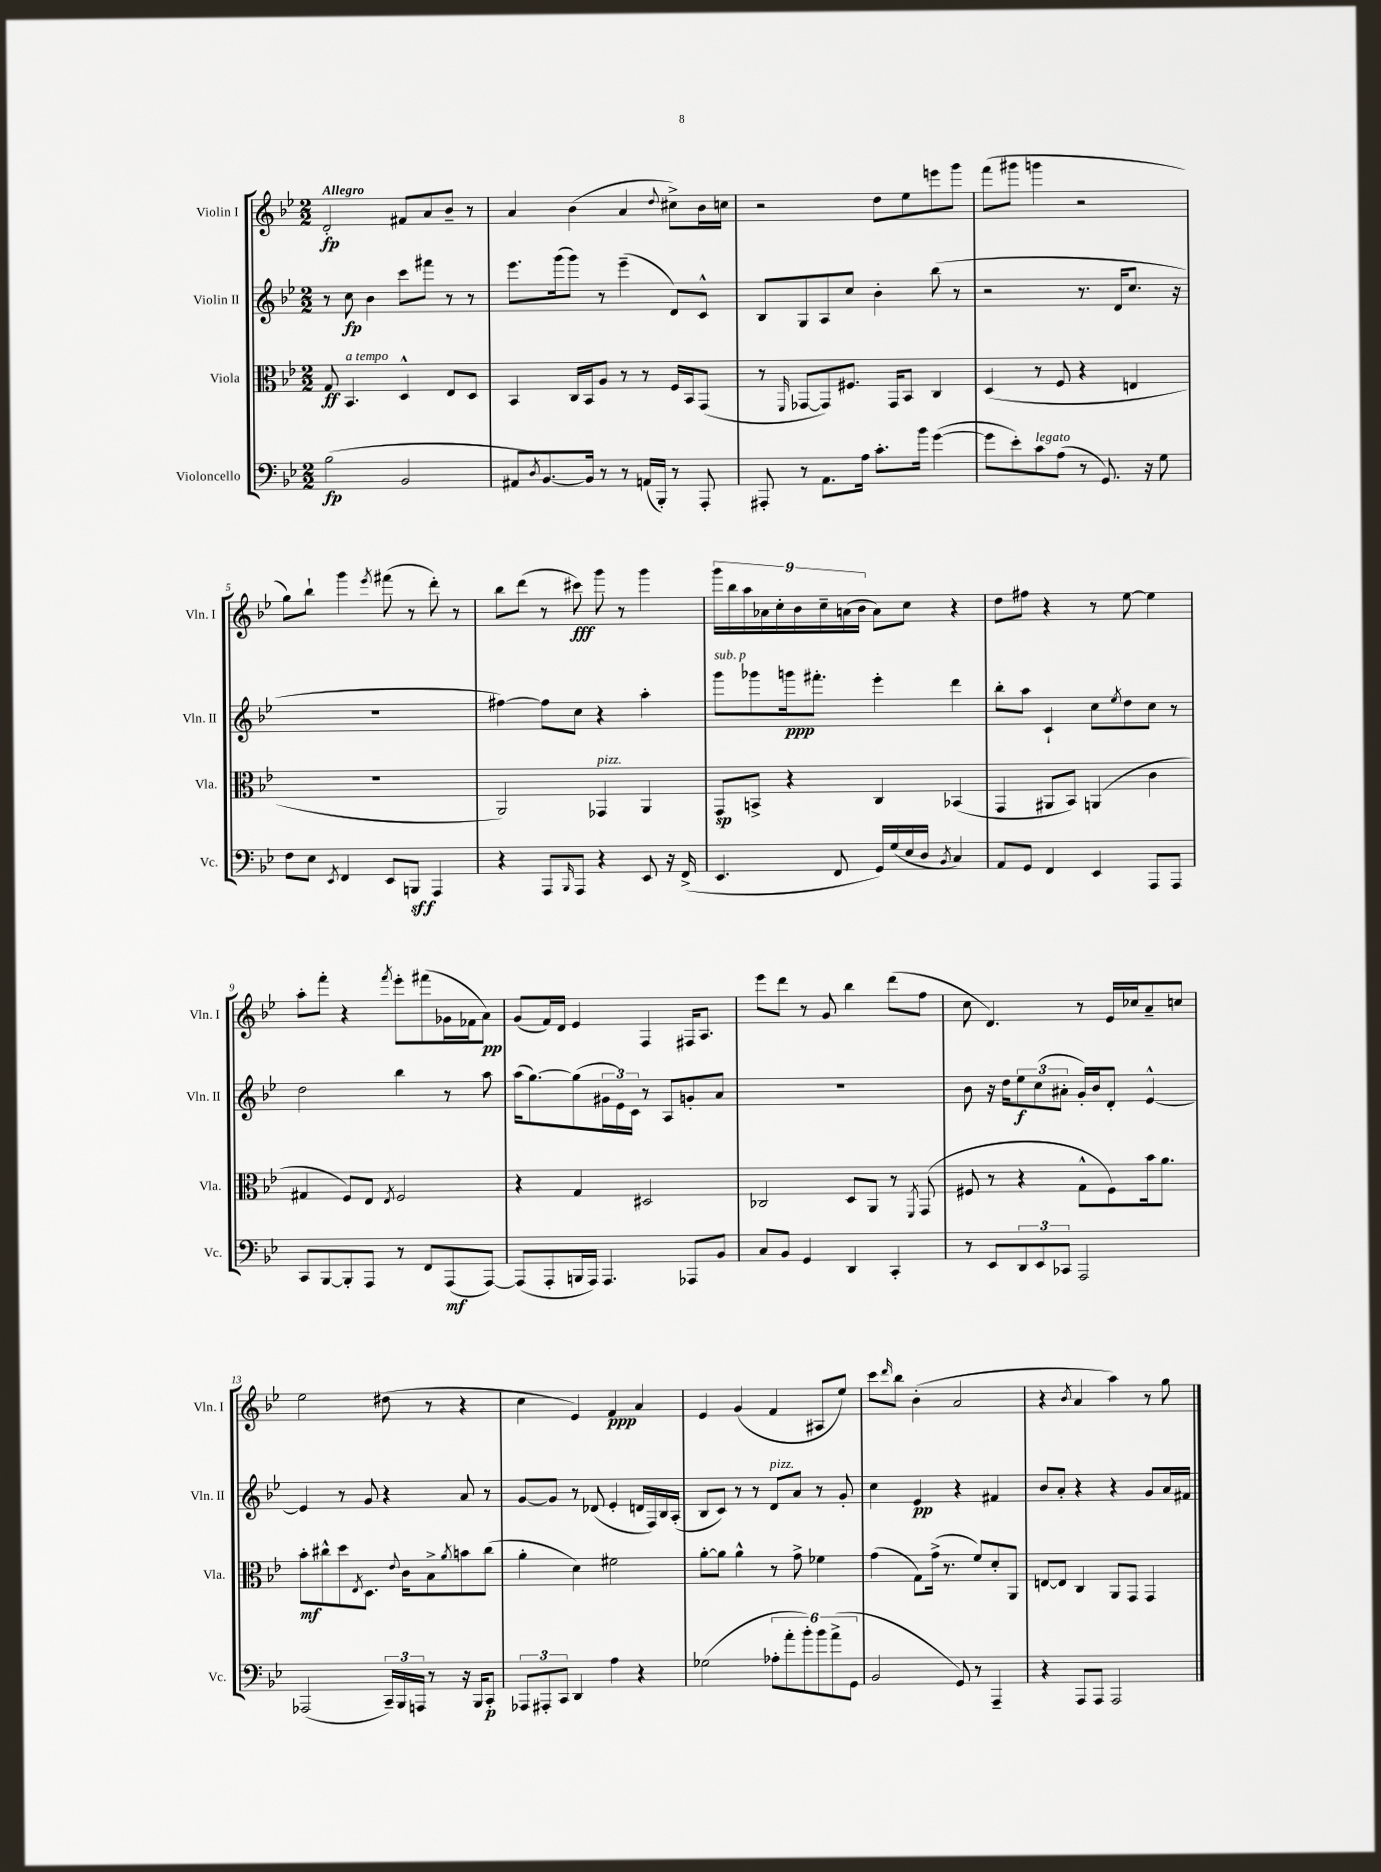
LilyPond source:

<<
\new StaffGroup <<
\new Staff = "s0" \with { instrumentName = "Violin I" shortInstrumentName = "Vln. I" } {
    \clef treble \key bes \major \numericTimeSignature \time 2/2 \tempo "Allegro"
    d'2-.\fp fis'8 a'8 bes'8-- r8 |
    a'4 bes'4( a'4 \appoggiatura { d''8 } cis''8->) bes'16 c''16 |
    r2 d''8 ees''8 e'''8 g'''8 |
    f'''8( gis'''8 g'''4 r2 |
    g''8) bes''8-! g'''4 \acciaccatura { ees'''8 } fis'''8( r8 d'''8-.) r8 |
    bes''8 d'''8( r8 cis'''8\fff) g'''8 r8 g'''4 |
    \tuplet 9/8 { g'''16 bes''16 a''16 aes'16 c''16-. bes'16 c''16-- a'16( bes'16 } a'8) c''8 r4 |
    d''8 fis''8 r4 r8 ees''8~ ees''4 |
    a''8-. f'''8-. r4 \acciaccatura { f'''8 } ees'''8-. fis'''8( ges'16 fes'16 a'8\pp) |
    g'8( f'16) d'16 ees'4 f4 fis16 a8. |
    ees'''8 d'''8 r8 g'8 bes''4 d'''8( f''8 |
    c''8 d'4.) r8 ees'16 ces''16 a'8-- c''8 |
    ees''2 dis''8( r8 r4 |
    c''4 ees'4) f'4\ppp a'4 |
    ees'4 g'4( f'4 ais8 ees''8) |
    c'''8 \grace { d'''16 } bes''8 bes'4-.( a'2 |
    r4 \acciaccatura { bes'8 } a'4 a''4) r8 g''8 \bar "|." |
}
\new Staff = "s1" \with { instrumentName = "Violin II" shortInstrumentName = "Vln. II" } {
    \clef treble \key bes \major \numericTimeSignature \time 2/2
    r8 c''8\fp bes'4 c'''8 fis'''8 r8 r8 |
    ees'''8. g'''16( g'''8) r8 ees'''4--( d'8) c'8-^ |
    bes8 g8 a8 c''8 bes'4-. bes''8( r8 |
    r2 r8. d'16 c''8. r16 |
    R1 |
    fis''4~) fis''8 c''8 r4 a''4-. |
    g'''8^\markup { \italic "sub. p" } ges'''8 g'''16\ppp fis'''8.-. ees'''4-. d'''4 |
    bes''8-. a''8 c'4-! c''8 \acciaccatura { ees''8 } d''8 c''8 r8 |
    d''2 bes''4 r8 a''8 |
    a''16( g''8.~) g''8( \tuplet 3/2 { gis'16 ees'16) c'16 } r8 a8 g'8-. a'8 |
    R1 |
    bes'8 r16 d''16 \tuplet 3/2 { ees''8\f c''8( ais'8-. } g'16-.) bes'16 d'8-. ees'4~-^ |
    ees'4 r8 g'8 r4 a'8 r8 |
    g'8~ g'8 r8 des'8( ees'4-. d'16 f16) bes16 a16-.( |
    bes8 c'8) r8 r8 d'8^\markup { \italic "pizz." } a'8 r8 g'8-. |
    c''4 ees'4\pp r4 fis'4 |
    bes'8 a'8-. r4 r4 g'8 a'16 fis'16 \bar "|." |
}
\new Staff = "s2" \with { instrumentName = "Viola" shortInstrumentName = "Vla." } {
    \clef alto \key bes \major \numericTimeSignature \time 2/2
    g8\ff bes,4.^\markup { \italic "a tempo" } d4-^ ees8 d8 |
    bes,4 c16 bes,16 a8 r8 r8 f16 bes,16 g,8( |
    r8 \grace { f,16 } ges,8~ ges,8) fis8. ges,16 bes,8 c4 |
    d4( r8 f8 r4 e4 |
    R1 |
    a,2) ges,4^\markup { \italic "pizz." } a,4 |
    g,8\sp b,8-> r4 c4 bes,4( |
    g,4 ais,8 bes,8) a,4( c'4 |
    gis4 f8) ees8 \acciaccatura { ees8 } f2 |
    r4 g4 dis2 |
    ces2 d8 a,8 r8 \acciaccatura { f,8 } g,8( |
    fis8 r8 r4 g8-^ fis8) bes'16 a'8. |
    bes'8-.\mf cis''8-^ d''8 \acciaccatura { ees8 } d8. \appoggiatura { ees'8 } c'16 bes8-> \acciaccatura { a'8 } b'8 cis''8( |
    a'4-. d'4) fis'2 |
    a'8~-. a'8 a'4-^ r8 g'8-> fes'4 |
    g'4( g8) g'16->( r8. f'8) d'8-. a,8 |
    e8~ e8 c4 a,8 g,8 g,4 \bar "|." |
}
\new Staff = "s3" \with { instrumentName = "Violoncello" shortInstrumentName = "Vc." } {
    \clef bass \key bes \major \numericTimeSignature \time 2/2
    bes2\fp( bes,2 |
    ais,8 \acciaccatura { d8 } bes,8.~) bes,16 r8 r8 a,16( bes,,16-.) r8 a,,8-. |
    ais,,8-. r8 a,8. a16 c'8.-. bes'16 g'4~( |
    g'8 ees'8-.) c'8^\markup { \italic "legato" } a8( r8 g,8.) r16 g8 |
    f8 ees8 \acciaccatura { ees,8 } f,4 ees,8 b,,8\sff a,,4 |
    r4 a,,8 \grace { bes,,16 } a,,8 r4 ees,8 r16 f,16->( |
    ees,4. f,8 g,16) g16( ees16 d16 \acciaccatura { bes,8 } c4) |
    a,8 g,8 f,4 ees,4 a,,8 a,,8 |
    c,8 bes,,8~ bes,,8-. a,,8 r8 f,8 a,,8\mf( a,,8~) |
    a,,8( a,,8-. b,,16 a,,16) a,,4. aes,,8 bes,8 |
    c8 bes,8 g,4 d,4 c,4-. |
    r8 ees,8 \tuplet 3/2 { d,8 ees,8 ces,8 } a,,2 |
    aes,,2( \tuplet 3/2 { c,16--) bes,,16 a,,16 } r8 r16 bes,,16 c,8-.\p |
    \tuplet 3/2 { aes,,8 ais,,8-. c,8 } d,4 a4 r4 |
    ges2( \tuplet 6/4 { aes8-. a'8-. bes'8-.) bes'8 a'8->( g,8 } |
    bes,2 g,8) r8 a,,4-- |
    r4 a,,8 a,,8 a,,2 \bar "|." |
}
>>
>>
